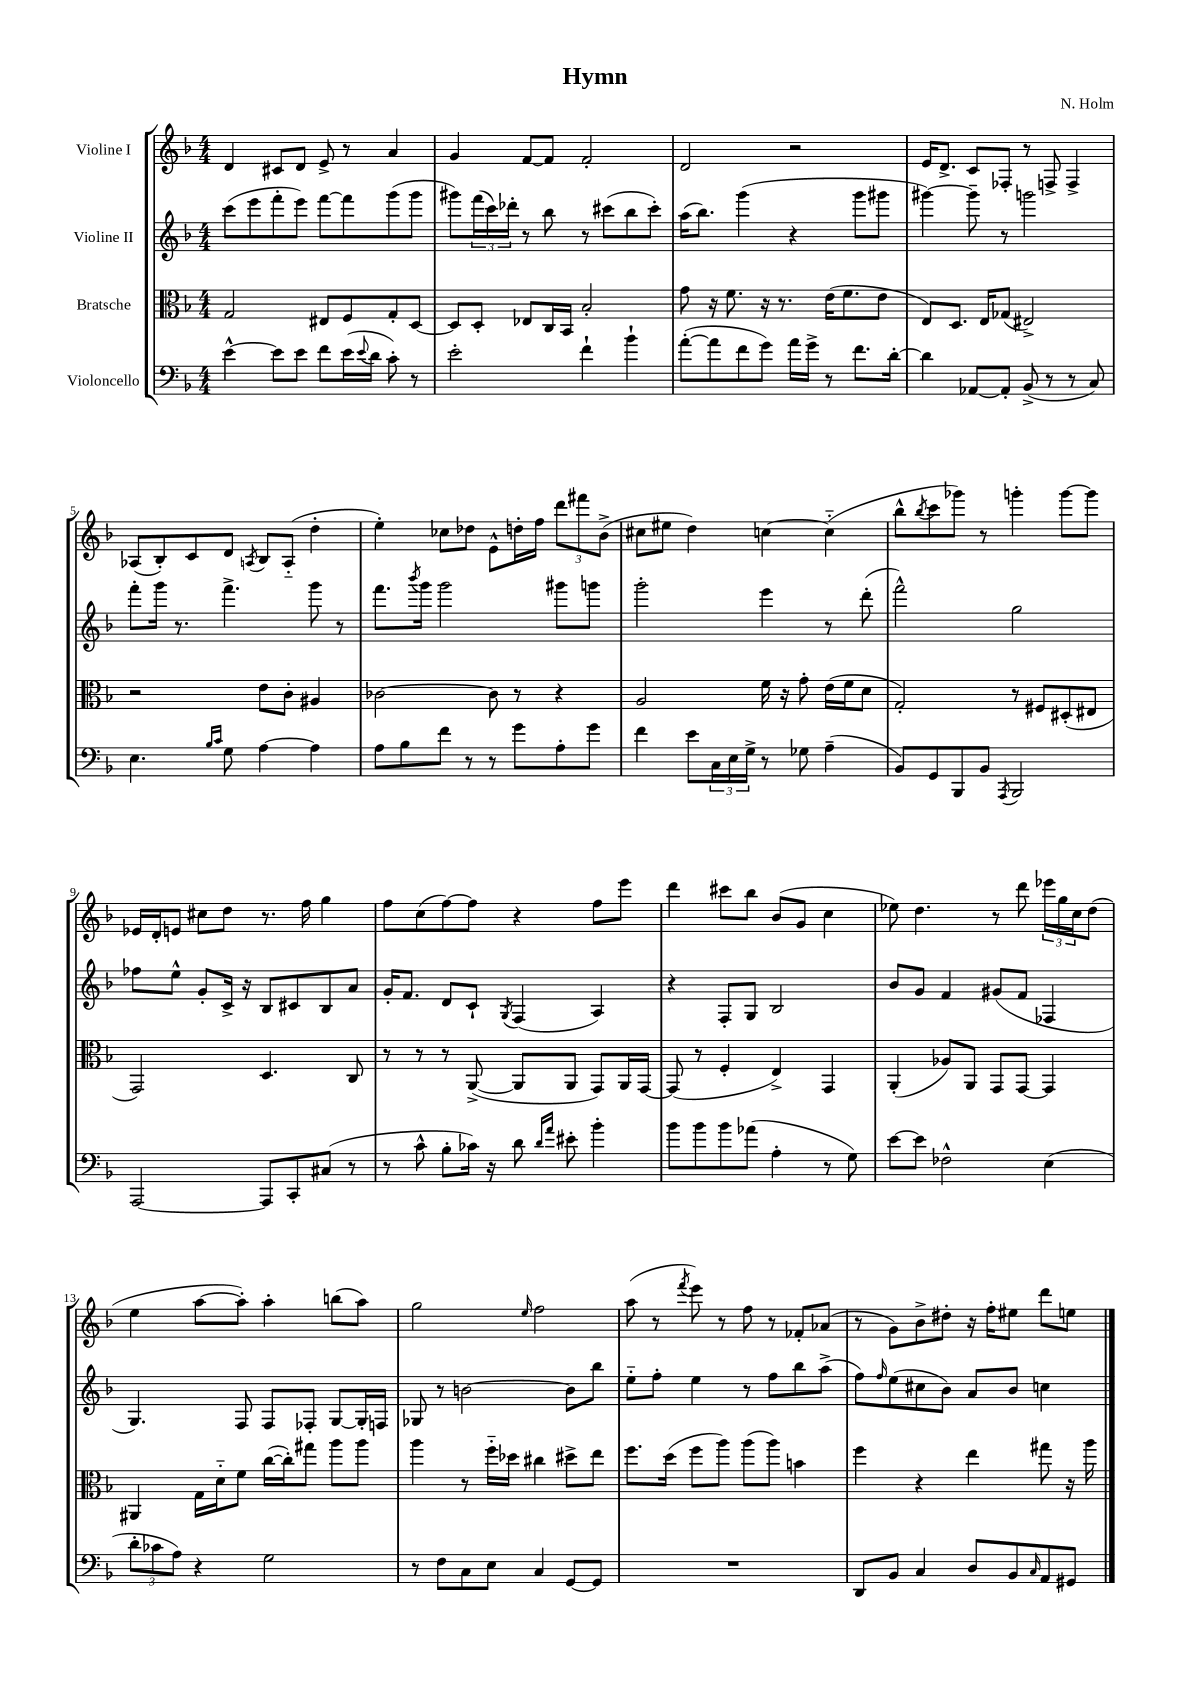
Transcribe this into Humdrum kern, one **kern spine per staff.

**kern	**kern	**kern	**kern
*part4	*part3	*part2	*part1
*staff4	*staff3	*staff2	*staff1
*I"Violoncello	*I"Bratsche	*I"Violine II	*I"Violine I
*clefF4	*clefC3	*clefG2	*clefG2
*k[b-]	*k[b-]	*k[b-]	*k[b-]
*M4/4	*M4/4	*M4/4	*M4/4
=1	=1	=1	=1
[4e^^\	2G/	(8ccc\L	4d/
.	.	8eee\	.
8e\L]	.	8fff'\	8c#X/L
8e\J	.	8eee\J)	8d/J
8f\L	8E#X/L	[8fff\L	8e^/
(16e\L	8F/	8fff\]	8r
8qqe/	.	.	.
16d\JJ	.	.	.
8c'\)	8G'/	(8ggg\	4a/
8r	[8D/J	8ggg\J	.
=2	=2	=2	=2
2e'\	8D/L]	8ggg#X\L)	4g/
.	8D'/J	(24fff\L	.
.	.	24ccc\)	.
.	.	24ddd-X'\JJ	.
.	8E-X/L	8r	[8f/L
.	16C/L	8bb-\	8f/J]
.	16BB-/JJ	.	.
4f`\	2B-'/	8r	2f'/
.	.	(8ccc#X\L	.
4b-`\	.	8bb-\	.
.	.	8ccc#'\J)	.
=3	=3	=3	=3
([8a'\L	8g\	(16aa\KL	2d/
.	.	8.bb-\J)	.
8a\]	16r	.	.
.	8.f\	.	.
8f\	.	(4ggg\	.
8g\J)	16r	.	.
.	8.r	.	.
16a\LL	.	4r	2r
16g^\JJ	.	.	.
8r	(16e\KL	.	.
.	8.f\	.	.
8.f\L	.	8ggg\L	.
.	8e\J	8ggg#X\J	.
[16d'\Jk	.	.	.
=4	=4	=4	=4
4d\]	8E/L)	[4ggg#X\)	16e/KL
.	.	.	8.d^/J
.	8.D/J	.	.
[8AA-X/L	.	8ggg#~\]	8c/L
.	16E/KL	.	.
8AA-'/J]	(8G-X/J	8r	8F-X'/J
(8BB-^/	2E#X^/)	2gggn\	8r
8r	.	.	8Fn^/
8r	.	.	4F^/
8C/)	.	.	.
!!LO:LB:g=z
=5	=5	=5	=5
4.E\	2r	8fff'\L	(8A-X/L
.	.	16ggg\Jk	8B-'/)
.	.	8.r	.
.	.	.	8c/
16qqB-/LL	.	.	.
16qqc/JJ	.	.	.
8G\	.	4.fff^\	8d/J
.	.	.	8qAn/
[4A\	8e\L	.	8B-/L
.	8c'\J	.	(8A/J
4A\]	4A#X/	8ggg\	4dd'\
.	.	8r	.
=6	=6	=6	=6
8A\L	[2c-X\	8.fff\L	4ee'\)
8B-\	.	.	.
.	.	8qbbb-/	.
.	.	16ggg\Jk	.
8f\J	.	2ggg\	8cc-X\L
8r	.	.	8dd-X\J
8r	8c-\]	.	8e^^\L
8g\L	8r	.	16ddn'\L
.	.	.	16ff\JJ
8A'\	4r	8ggg#X\L	12ddd\L
.	.	.	12fff#X\
8g\J	.	8gggn\J	.
.	.	.	(12b-^\J
=7	=7	=7	=7
4f\	2A/	2ggg'\	8cc#X\L
.	.	.	8ee#X\J
8e\L	.	.	4dd\)
24C\L	.	.	.
24E\	.	.	.
24G^\JJ	.	.	.
8r	16f\	4eee\	[4ccn\
.	16r	.	.
8G-X\	8g'\	.	.
(4A~\	(16e\LL	8r	(4cc\]
.	16f\J	.	.
.	8d\J	(8ddd'\	.
=8	=8	=8	=8
8BB-/L)	2G'/)	2fff^^\)	8bb-^^\L
.	.	.	8qbb-/
8GG/	.	.	8ccc\
8BBB-/	.	.	8ggg-X\J)
8BB-/J	.	.	8r
8qAAA/	.	.	.
2BBB-/	8r	2gg\	4gggn'\
.	8F#X/L	.	.
.	(8D#X'/	.	[8ggg\L
.	8E#X/J	.	8ggg\J]
!!LO:LB:g=z
=9	=9	=9	=9
[2AAA/	2GG/)	8ff-X\L	16e-X/LL
.	.	.	16d'/J
.	.	8ee^^\J	8en/J
.	.	8g'/L	8cc#X\L
.	.	16c^/Jk	8dd\J
.	.	16r	.
8AAA/L]	4.D/	8B-/L	8.r
8CC'/	.	8c#X/	.
.	.	.	16ff\
(8C#X/J	.	8B-/	4gg\
8r	8C/	8a/J	.
=10	=10	=10	=10
8r	8r	16g'/KL	8ff\L
.	.	8.f/J	.
8c^^\	8r	.	(8cc\
8B-'\L	8r	8d/L	[8ff\)
16c-X\Jk)	([8AA^/	8c`/J	8ff\J]
16r	.	.	.
.	.	8qG/	.
8d\	8AA/L]	(4F/	4r
16qqd/LL	.	.	.
16qqa/JJ	.	.	.
8e#X'\	8AA/J	.	.
4b-'\	8GG/L)	4A/)	8ff\L
.	16AA/L	.	8eee\J
.	[16GG/JJ	.	.
=11	=11	=11	=11
8b-\L	(8GG/]	4r	4ddd\
8b-\	8r	.	.
8b-\	4F'/	8F'/L	8ccc#X\L
(8a-X\J	.	8G/J	8bb-\J
4A'\	4E^/)	2B-/	(8b-/L
.	.	.	8g/J
8r	4GG/	.	4cc\
8G\)	.	.	.
=12	=12	=12	=12
[8e\L	(4AA'/	8b-/L	8ee-X\)
8e\J]	.	8g/J	4.dd\
2F-X^^\	8A-X/L)	4f/	.
.	8AA/J	.	.
.	8GG/L	(8g#X/L	8r
.	[8GG/J	8f/J	8ddd\
(4E\	4GG/]	4F-X/	24eee-X\LL
.	.	.	24gg\
.	.	.	24cc\J
.	.	.	(8dd\J
!!LO:LB:g=z
=13	=13	=13	=13
12d'\L	4AA#X/	4.G/)	4ee\
12c-X\	.	.	.
12A\J)	.	.	.
4r	16G\LL	.	[8aa\L
.	16d\J	.	.
.	8f\J	8F/	8aa'\J])
2G\	([16cc\LL	8F/L	4aa'\
.	16cc'\J])	.	.
.	8gg#X\J	8F-X'/J	.
.	8aa\L	[8G/L	(8bbn\L
.	8aa\J	16G'/L]	8aa\J)
.	.	16Fn/JJ	.
=14	=14	=14	=14
8r	4aa\	8G-X/	2gg\
8F\L	.	8r	.
8C\	8r	[2bn\	.
8E\J	16ff\LL	.	.
.	16dd-X\JJ	.	.
.	.	.	16qqee/
4C/	4cc#X\	.	2ff\
[8GG/L	8dd#X^\L	8b\L]	.
8GG/J]	8ee\J	8bb-\J	.
=15	=15	=15	=15
1r	8.ff\L	8ee\L	(8aa\
.	.	8ff'\J	8r
.	(16dd\Jk	.	.
.	.	.	8qfff/
.	8ff\L	4ee\	8eee\)
.	8aa\J)	.	8r
.	(8aa\L	8r	8ff\
.	8aa\J)	8ff\L	8r
.	4bn\	8bb-\	8f-X'/L
.	.	(8aa^\J	(8a-X/J
=16	=16	=16	=16
8DD/L	4ff\	8ff\L)	8r
.	.	16qqff/	.
8BB-/J	.	(8ee\	8g\L)
4C/	4r	8cc#X\	8b-^\
.	.	8b-\J)	8dd#X'\J
8D/L	4ee\	8a/L	16r
.	.	.	16ff'\KL
8BB-/	.	8b-/J	8ee#X\J
16qqC/	.	.	.
8AA/	8gg#X\	4ccn\	8ddd\L
8GG#X/J	16r	.	8een\J
.	16aa\	.	.
==	==	==	==
*-	*-	*-	*-
